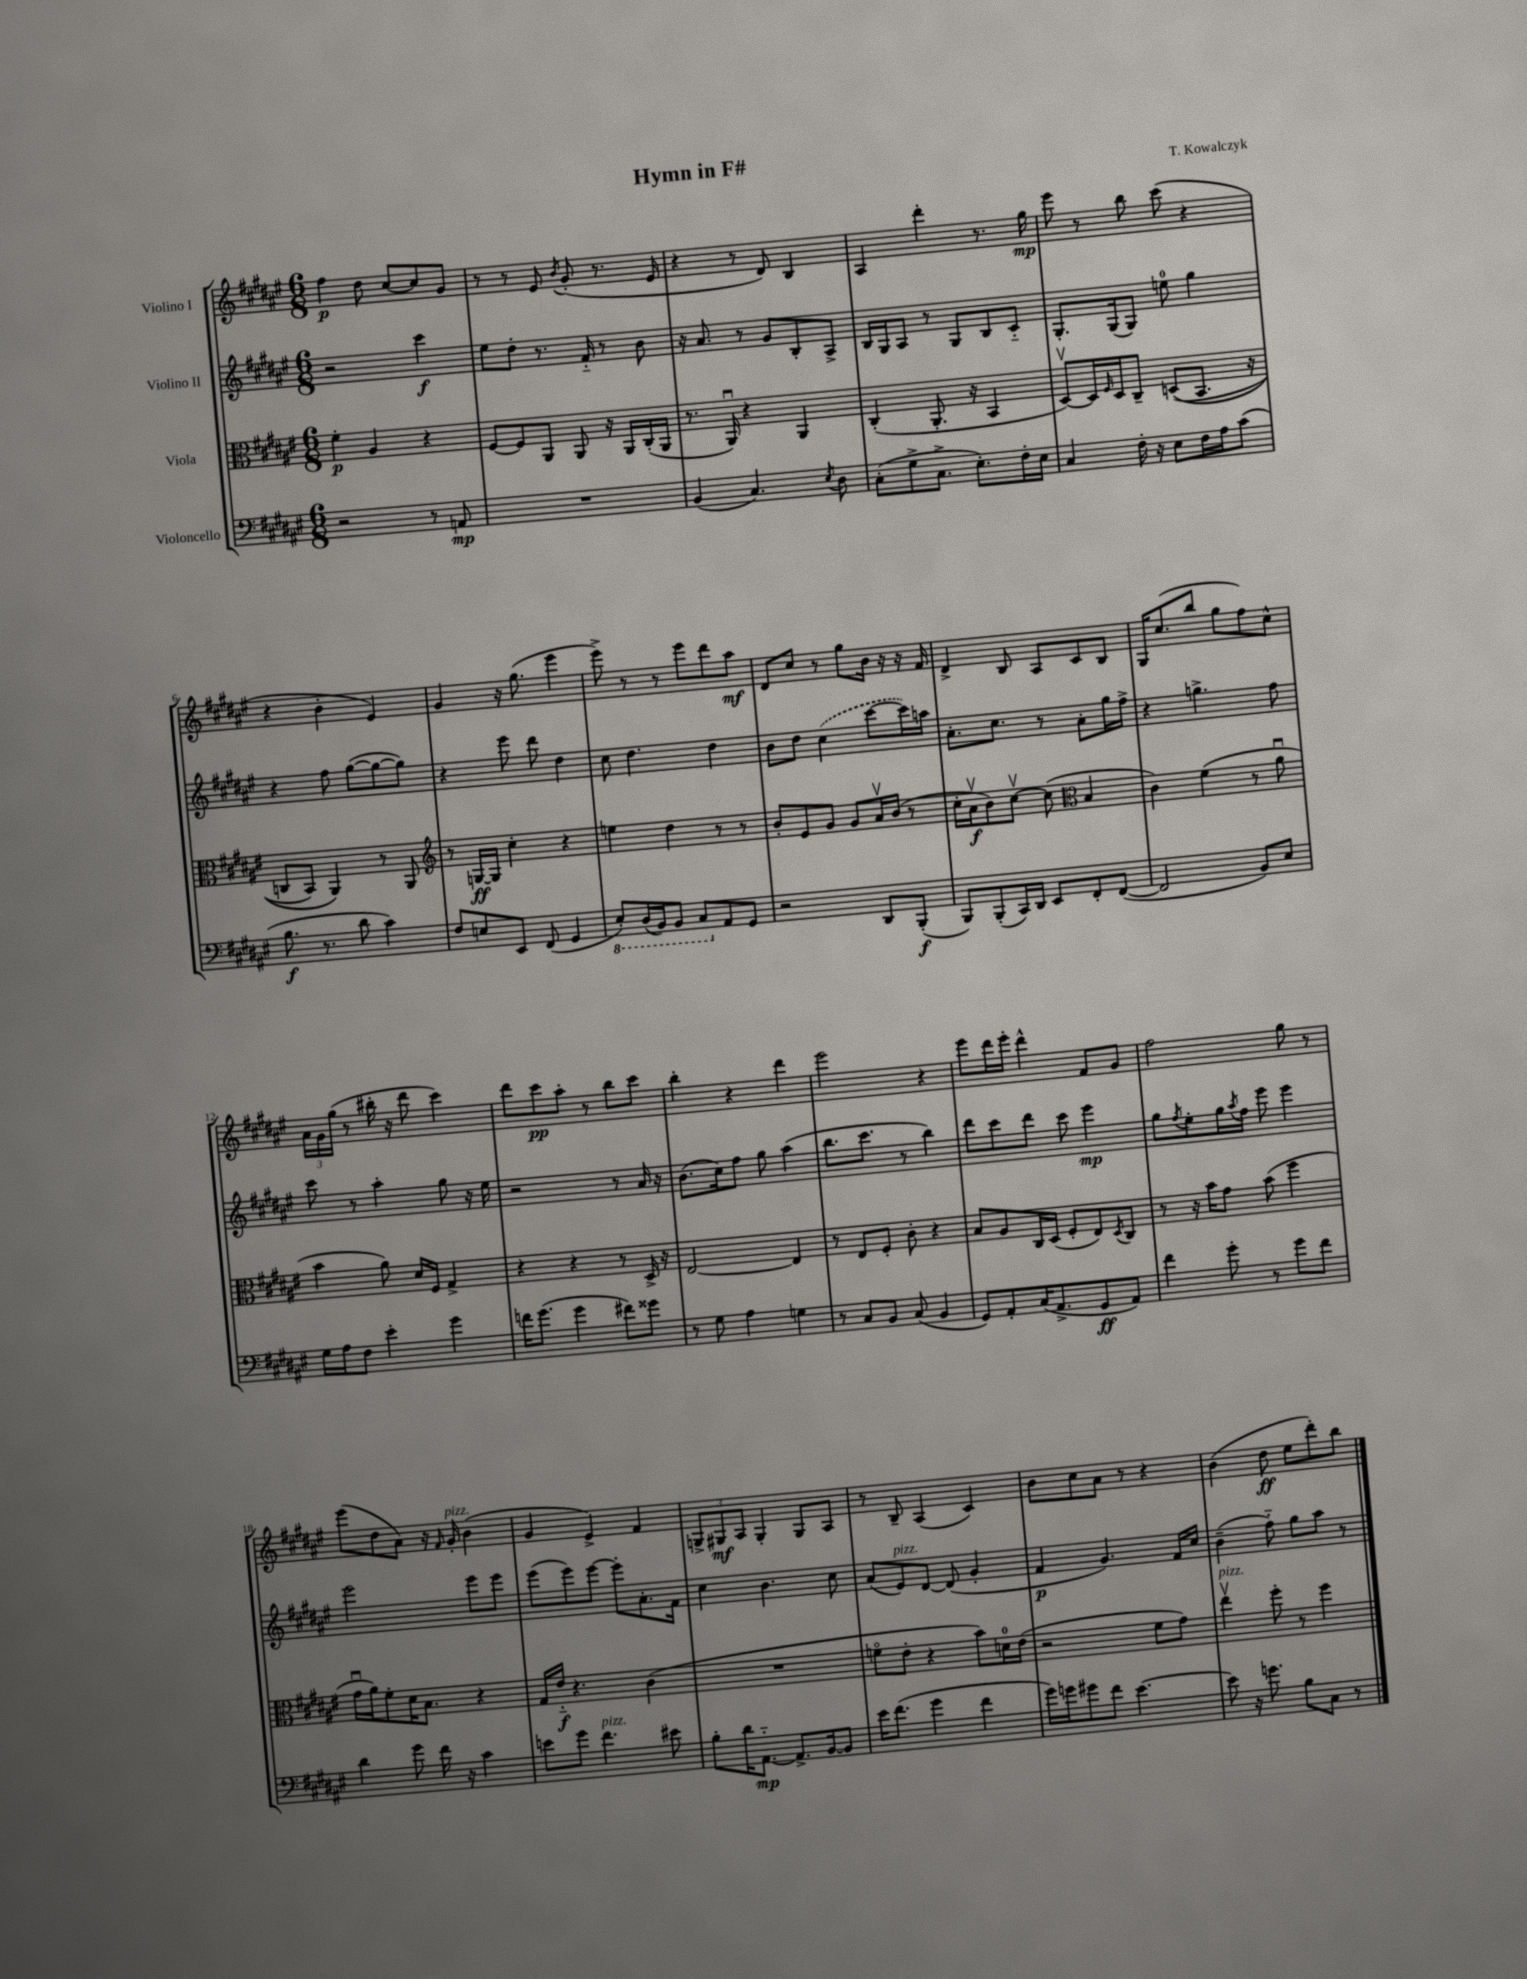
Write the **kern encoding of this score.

**kern	**dynam	**kern	**dynam	**kern	**dynam	**kern	**dynam
*part4	*part4	*part3	*part3	*part2	*part2	*part1	*part1
*staff4	*staff4	*staff3	*staff3	*staff2	*staff2	*staff1	*staff1
*I"Violoncello	*	*I"Viola	*	*I"Violino II	*	*I"Violino I	*
*clefF4	*	*clefC3	*	*clefG2	*	*clefG2	*
*k[f#c#g#d#a#e#]	*	*k[f#c#g#d#a#e#]	*	*k[f#c#g#d#a#e#]	*	*k[f#c#g#d#a#e#]	*
*M6/8	*	*M6/8	*	*M6/8	*	*M6/8	*
=1	=1	=1	=1	=1	=1	=1	=1
2r	.	4f#'\	p	2r	.	4ff#\	p
.	.	4A#/	.	.	.	8dd#\	.
.	.	.	.	.	.	[8cc#/L	.
8r	.	4r	.	4ccc#\	f	8cc#/]	.
8AAn/	mp	.	.	.	.	8g#/J	.
=2	=2	=2	=2	=2	=2	=2	=2
2.r	.	[8F#/L	.	8ee#\L	.	8r	.
.	.	8F#/]	.	8dd#'\J	.	8r	.
.	.	8AA#/J	.	8.r	.	8e#/	.
.	.	.	.	.	.	8qb/	.
.	.	8AA#/	.	.	.	(8g#'/	.
.	.	.	.	16f#/	.	.	.
.	.	16r	.	8r	.	8.r	.
.	.	16AA#/LL	.	.	.	.	.
.	.	(16C#'/	.	8b\	.	.	.
.	.	16AA#/JJ	.	.	.	16e#/	.
=3	=3	=3	=3	=3	=3	=3	=3
(4BB/	.	8.r	.	16r	.	4r	.
.	.	.	.	8.a#/	.	.	.
.	.	16AA#u/)	.	.	.	.	.
4.C#/)	.	4r	.	8r	.	8r	.
.	.	.	.	8g#/L	.	8d#/)	.
.	.	4AA#/	.	8B'/	.	4B/	.
8qE#/	.	.	.	.	.	.	.
8D#\	.	.	.	8A#^/J	.	.	.
=4	=4	=4	=4	=4	=4	=4	=4
(8C#'\L	.	(4C#'/	.	16B/LL	.	4A#/	.
.	.	.	.	16G#/J	.	.	.
8G#^\	.	.	.	8A#/J	.	.	.
8.C#^\J	.	8.AA#'/	.	8r	.	4ddd#'\	.
.	.	.	.	8G#/L	.	.	.
8.E#'\L)	.	16r	.	.	.	.	.
.	.	4BB/	.	8B/	.	8.r	.
16F#'\L	.	.	.	8c#/J	.	.	.
16E#\JJ	.	.	.	.	.	16gg#\	mp
=5	=5	=5	=5	=5	=5	=5	=5
4C#/	.	[8D#v/L)	.	8.G#'/L	.	8eee#\	.
.	.	16D#/L]	.	.	.	8r	.
.	.	16qqF#/	.	.	.	.	.
.	.	16D#/J	.	(16G#/k	.	.	.
16F#'\	.	8C#~/J	.	8G#/J)	.	8bb\	.
16r	.	.	.	.	.	.	.
8E#\L	.	((8Dn/L	.	8een\	.	(8ccc#\	.
16F#\L	.	8.BB/J	.	4gg#\	.	4r	.
16A#\J	.	.	.	.	.	.	.
(8c#\J	.	.	.	.	.	.	.
.	.	16r	.	.	.	.	.
!!LO:LB:g=z
=6	=6	=6	=6	=6	=6	=6	=6
8.B\	f	8Cn/L	.	4r	.	4r	.
.	.	8BB/J)	.	.	.	.	.
8.r	.	.	.	.	.	.	.
.	.	4AA#/)	.	8ff#\	.	4b'\	.
8d#\	.	.	.	([8gg#\L	.	.	.
4c#\)	.	8r	.	8gg#\_	.	4e#/)	.
.	.	8AA#/	.	8gg#\J])	.	.	.
=7	=7	=7	=7	=7	=7	=7	=7
*	*	*clefG2	*	*	*	*	*
8F#/L	.	8r	.	4r	.	4g#/	.
8En/	.	[16Gn/LL	ff	.	.	.	.
.	.	16G/JJ]	.	.	.	.	.
8EE#/J	.	4cc#'\	.	8eee#\	.	16r	.
.	.	.	.	.	.	(8.gg#\	.
(8FF#/	.	.	.	8ddd#\	.	.	.
4GG#/	.	4r	.	4dd#\	.	4eee#\	.
=8	=8	=8	=8	=8	=8	=8	=8
*8ba	*	*	*	*	*	*	*
8EE#'/L)	.	4een\	.	8cc#\	.	8eee#^\)	.
(16DD#/L	.	.	.	4.dd#\	.	8r	.
16BBB/J)	.	.	.	.	.	.	.
8BBB/J	.	4dd#\	.	.	.	8r	.
8CC#/L	.	.	.	.	.	8eee#\L	.
*X8ba	*	*	*	*	*	*	*
8AA#/	.	8r	.	4dd#\	.	8ddd#\	.
8GG#/J	.	8r	.	.	.	8aa#\J	mf
=9	=9	=9	=9	=9	=9	=9	=9
2r	.	8b'/L	.	8b\L	.	8d#/L	.
.	.	8e#/	.	8dd#\J	.	8cc#/J	.
.	.	8g#/J	.	(4cc#\	.	8r	.
.	.	8g#/L	.	.	.	8gg#\L	.
8DD#/L	.	16a#v/L	.	[8ccc#\L	.	16b\Jk	.
.	.	(16b/JJ	.	.	.	16r	.
(8BBB'/J	f	8r	.	16ccc#\L])	.	16r	.
.	.	.	.	16aan\JJ	.	16f#/	.
=10	=10	=10	=10	=10	=10	=10	=10
8BBB/L)	.	16cc#'\LL	.	8.a#'\L	.	4d#^/	.
.	.	16a#v\J	f	.	.	.	.
(8BBB'/	.	8b\)	.	.	.	.	.
.	.	.	.	8.cc#\J	.	.	.
16CC#/L)	.	[8cc#v\J	.	.	.	8B/	.
16DD#/JJ	.	.	.	.	.	.	.
8EE#/L	.	(8cc#\]	.	8r	.	8A#/L	.
*	*	*clefC3	*	*	*	*	*
8FF#'/	.	4B/	.	8a#'\L	.	8c#/	.
([8FF#/J	.	.	.	16gg#\L	.	8B/J	.
.	.	.	.	16ff#^\JJ	.	.	.
=11	=11	=11	=11	=11	=11	=11	=11
2FF#/]	.	4c#\)	.	4r	.	16G#/KL	.
.	.	.	.	.	.	(8.cc#/	.
.	.	(4f#\	.	4.ggn^\	.	8bb/J	.
.	.	.	.	.	.	8gg#\L	.
8BB/L)	.	8r	.	.	.	8ff#\)	.
8E#/J	.	8a#u\	.	8ff#\	.	8cc#^^\J	.
!!LO:LB:g=z
=12	=12	=12	=12	=12	=12	=12	=12
16G#\LL	.	4b\	.	8ccc#\	.	24a#\LL	.
.	.	.	.	.	.	24g#\	.
16A#\J	.	.	.	.	.	.	.
.	.	.	.	.	.	(24gg#\JJ	.
8F#\J	.	.	.	8r	.	8r	.
4e#'\	.	8a#\)	.	4aa#'\	.	16bb#X'\	.
.	.	.	.	.	.	16r	.
.	.	16d#/LL	.	.	.	8ddd#\	.
.	.	16F#/JJ	.	.	.	.	.
4g#\	.	4G#^/	.	8gg#\	.	4ccc#\)	.
.	.	.	.	16r	.	.	.
.	.	.	.	16ee#\	.	.	.
=13	=13	=13	=13	=13	=13	=13	=13
16fn\KL	.	4r	.	2r	.	8ddd#\L	.
(8.g#\J	.	.	.	.	.	.	.
.	.	.	.	.	.	8ccc#\	pp
4g#\	.	4r	.	.	.	8aa#'\J	.
.	.	.	.	.	.	8r	.
8f#X\L)	.	8r	.	8r	.	8bb\L	.
8g##X\J	.	16D#^/	.	16a#/	.	8ccc#\J	.
.	.	16r	.	16r	.	.	.
=14	=14	=14	=14	=14	=14	=14	=14
8r	.	[2E#/	.	(8.b\L	.	4bb'\	.
8G#\	.	.	.	.	.	.	.
.	.	.	.	16cc#\k)	.	.	.
4A#\	.	.	.	8ff#\J	.	4r	.
.	.	.	.	8gg#\	.	.	.
4Gn\	.	4E#/]	.	(4aa#\	.	4ddd#\	.
=15	=15	=15	=15	=15	=15	=15	=15
8r	.	8r	.	8.bb\L	.	2eee#\	.
8C#/L	.	8E#/L	.	.	.	.	.
.	.	.	.	8.ccc#\J	.	.	.
8BB/J	.	8F#'/J	.	.	.	.	.
(8C#/	.	8c#'\	.	8r	.	.	.
4BB/	.	4r	.	4bb\)	.	4r	.
=16	=16	=16	=16	=16	=16	=16	=16
8GG#/L)	.	8B/L	.	8ddd#\L	.	8eee#\L	.
8AA#'/	.	8A#/	.	8ccc#\	.	16ddd#\L	.
.	.	.	.	.	.	16eee#'\JJ	.
(16C#/K	.	16C#/L	.	8ddd#\J	.	4ddd#^^\	.
8.AA#^/	.	(16D#/JJ	.	.	.	.	.
.	.	8F#'/L	.	8ccc#\	.	.	.
8GG#/	ff	8E#/)	.	4eee#\	mp	8f#/L	.
.	.	8qD#/	.	.	.	.	.
8AA#/J)	.	8C#/J	.	.	.	8g#/J	.
=17	=17	=17	=17	=17	=17	=17	=17
4f#\	.	8r	.	8gg#\L	.	2ff#\	.
.	.	.	.	8qff#/	.	.	.
.	.	16r	.	8ee#'\	.	.	.
.	.	16b\KL	.	.	.	.	.
8g#'\	.	8g#\J	.	16gg#\L	.	.	.
.	.	.	.	8qaa#/	.	.	.
.	.	.	.	16ff#\JJ	.	.	.
8r	.	(8b\	.	8eee#\	.	.	.
8g#\L	.	4ff#\	.	4eee#\	.	8gg#\	.
8f#\J	.	.	.	.	.	8r	.
!!LO:LB:g=z
=18	=18	=18	=18	=18	=18	=18	=18
4d#\	.	16g#u\LL	.	2eee#\	.	(8eee#\L	.
.	.	16a#\J)	.	.	.	.	.
.	.	8f#'\	.	.	.	8dd#\	.
8g#\	.	16d#\K	.	.	.	8a#\J)	.
.	.	8.B\J	.	.	.	.	.
16f#\	.	.	.	.	.	16r	.
.	.	.	.	.	.	16qqf#/	.
!	!	!	!	!	!	!LO:TX:a:i:t=pizz.	!
16r	.	.	.	.	.	16g#'/	.
4c#\	.	4r	.	8eee#\L	.	(4b\	.
.	.	.	.	8eee#\J	.	.	.
=19	=19	=19	=19	=19	=19	=19	=19
8en\L	.	16G#/LL	.	(8eee#\L	.	4g#/	.
.	.	16e#/JJ	f	.	.	.	.
8g#\J	.	4.r	.	8eee#\)	.	.	.
!LO:TX:a:i:t=pizz.	!	!	!	!	!	!	!
4.f#\	.	.	.	[8eee#\J	.	4e#^/)	.
.	.	.	.	8eee#'\L]	.	.	.
.	.	(4c#\	.	8.a#'\	.	4f#/	.
8e#X\	.	.	.	.	.	.	.
.	.	.	.	16f#\Jk	.	.	.
=20	=20	=20	=20	=20	=20	=20	=20
8B'\L	.	2.r	.	4cc#\	.	12Gn^/L	.
.	.	.	.	.	.	12G#X/	mf
16d#\K	.	.	.	.	.	.	.
.	.	.	.	.	.	12A#/J	.
[8.AA#\J	mp	.	.	.	.	.	.
.	.	.	.	4.b\	.	4G#'/	.
8.AA#^/L]	.	.	.	.	.	.	.
.	.	.	.	.	.	8G#/L	.
[16BB/k	.	.	.	.	.	.	.
8BB/J]	.	.	.	8cc#\	.	8A#/J	.
=21	=21	=21	=21	=21	=21	=21	=21
16e#\KL	.	8fn\L	.	(8a#/L	.	8r	.
(8.f#\J	.	.	.	.	.	.	.
!	!	!	!	!LO:TX:a:i:t=pizz.	!	!	!
.	.	8e#'\J	.	8e#/)	.	8B~/	.
4g#\	.	4r	.	[8d#/J	.	(4A#/	.
.	.	.	.	(8d#/]	.	.	.
4f#\	.	8b\L)	.	4g#'/	.	4c#/)	.
.	.	16dn\L	.	.	.	.	.
.	.	(16e#\JJ	.	.	.	.	.
=22	=22	=22	=22	=22	=22	=22	=22
16g#\LL)	.	2r	.	4f#/	p	8b\L	.
16gn\J	.	.	.	.	.	.	.
8g#X\	.	.	.	.	.	8cc#\	.
8f#\J	.	.	.	4.g#/)	.	8a#\J	.
[4.e#\	.	.	.	.	.	8r	.
.	.	8f#\L	.	.	.	4r	.
.	.	8g#\J)	.	16f#/LL	.	.	.
.	.	.	.	16cc#/JJ	.	.	.
=23	=23	=23	=23	=23	=23	=23	=23
!	!	!LO:TX:a:i:t=pizz.	!	!	!	!	!
8e#\]	.	4ee#v\	.	(4b~\	.	(4b\	.
16r	.	.	.	.	.	.	.
8.gn\	.	.	.	.	.	.	.
.	.	8ff#'\	.	8ff#\)	.	8dd#\	ff
8B\L	.	8r	.	8gg#\L	.	8ee#\L	.
8C#\J	.	4ff#\	.	8aa#\J	.	8ddd#'\)	.
8r	.	.	.	8r	.	8bb\J	.
==	==	==	==	==	==	==	==
*-	*-	*-	*-	*-	*-	*-	*-
